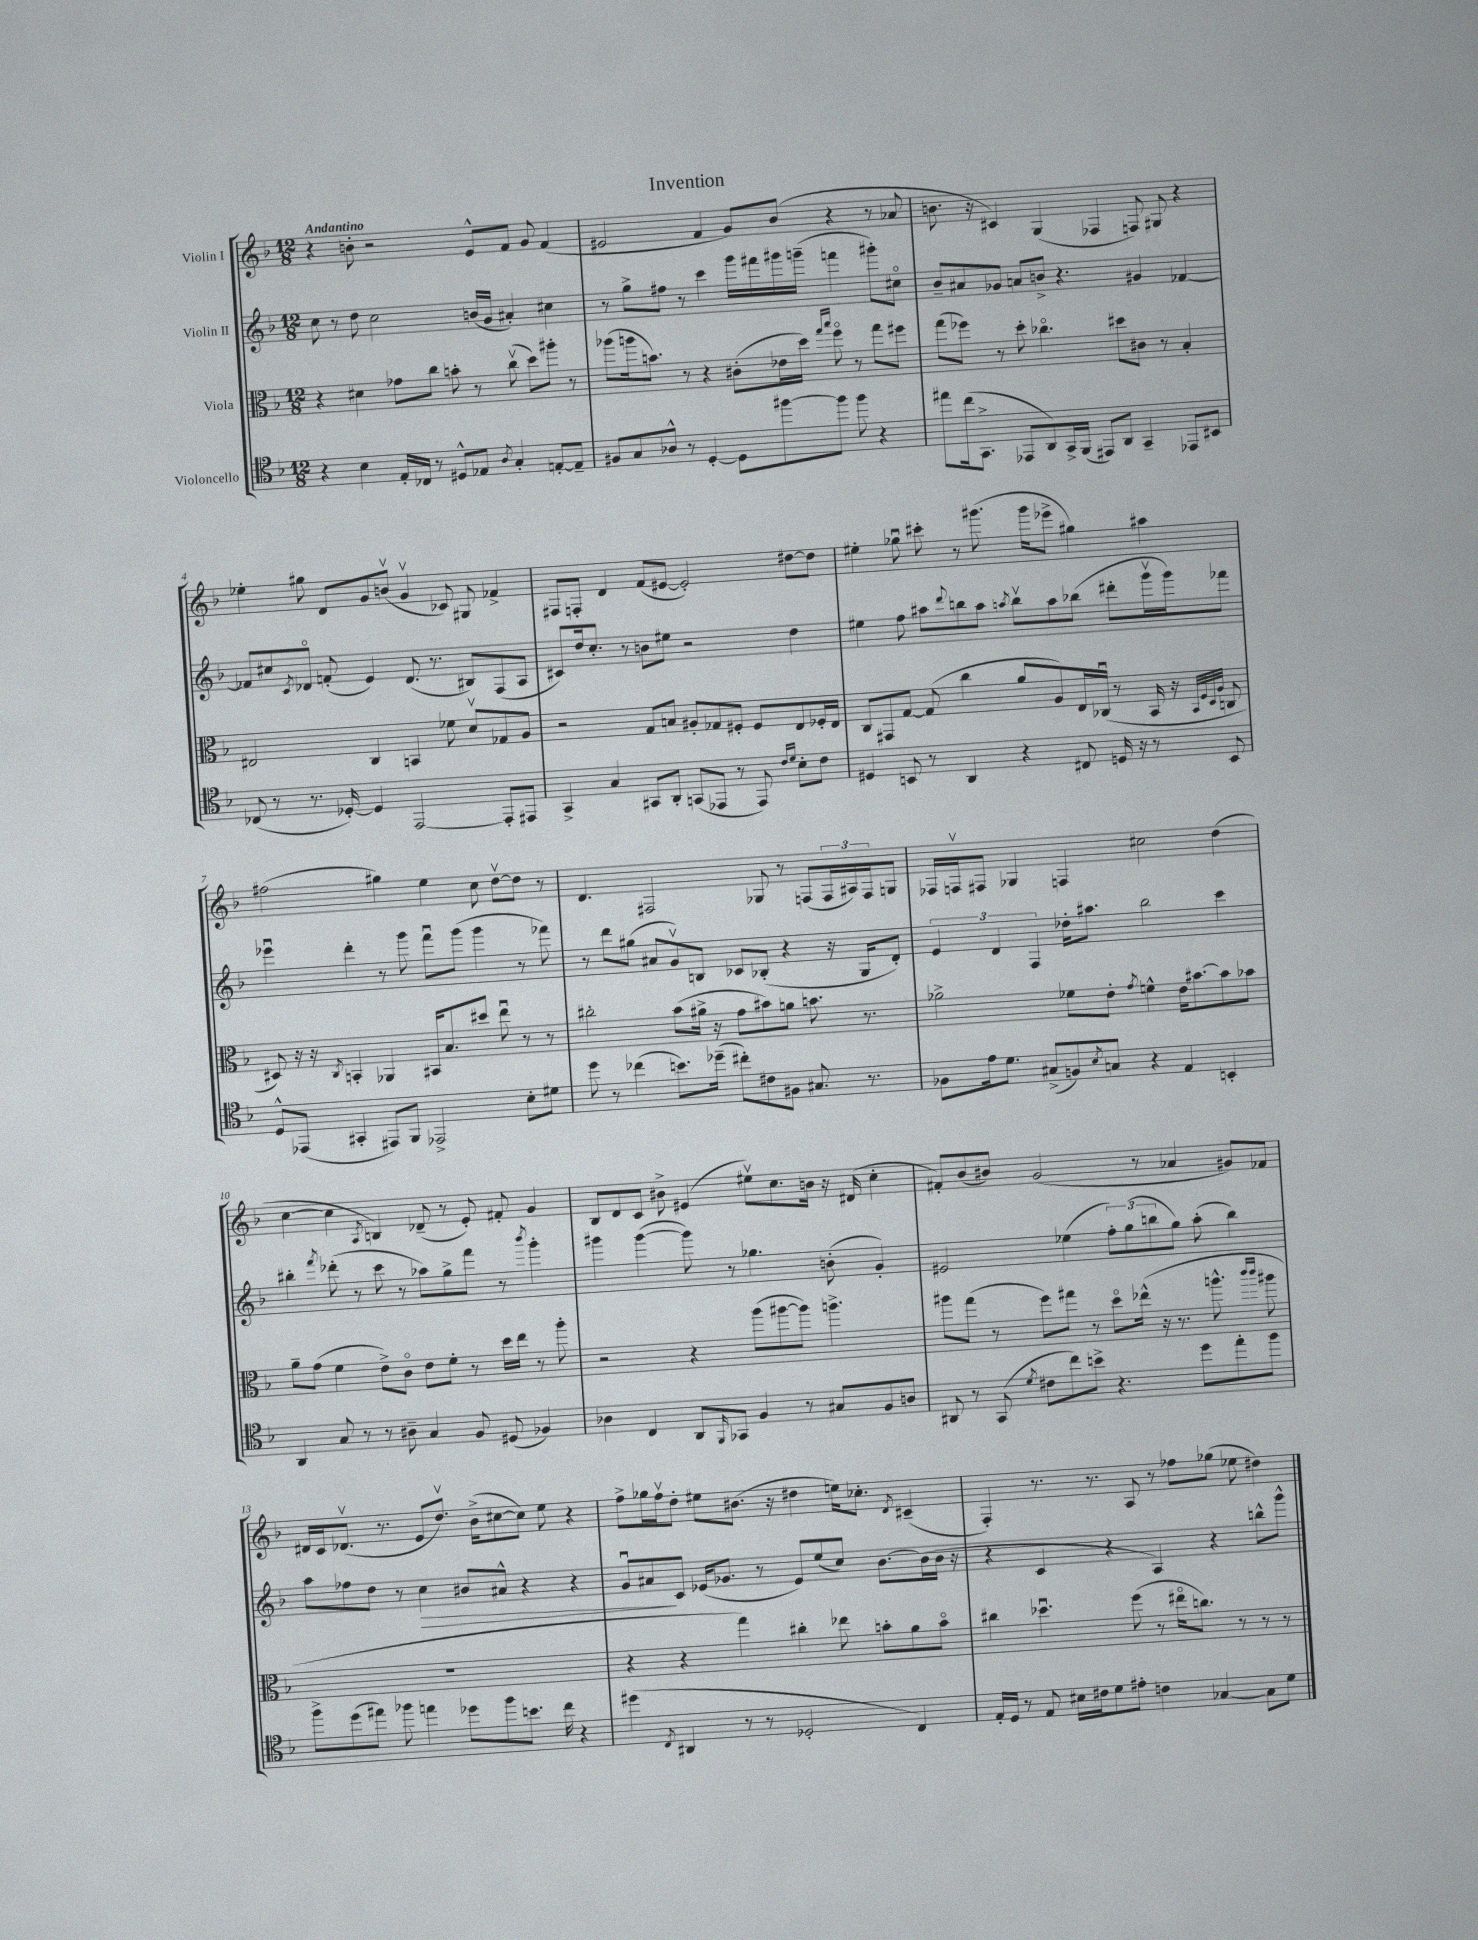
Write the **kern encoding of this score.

**kern	**kern	**kern	**kern
*staff4	*staff3	*staff2	*staff1
*clefC4	*clefC3	*clefG2	*clefG2
*k[b-]	*k[b-]	*k[b-]	*k[b-]
*M12/8	*M12/8	*M12/8	*M12/8
4r	4r	8cc	4r
.	.	8r	.
4B-	4d#	8dd	8b'
.	.	2cc	2r
16E'	8g-	.	.
16C-	.	.	.
8r	8cc	.	.
8D#^^	8b'	.	.
8E-	8r	(16b	8e^^
.	.	16g	.
8qA	.	.	.
4G'	(8ccv	4a#')	8f
.	8dd)	.	8g
[8E'	8aa#'	4cc#	(4f
8E~]	8r	.	.
=	=	=	=
8F#	(8aa-	8r	2e#
8G	16aa	8gg^	.
.	8.b)	.	.
8A-^^	.	8ff#	.
8r	8r	8r	.
[4D'	4r	4ccc	4f
8D]	(8c#'	16ggg	8g)
.	.	16fff#	.
[8ff#	16e-	16ggg#	(8b-
.	16dd)	(16ggg~	.
.	16qqgg	.	.
.	16qqbb-	.	.
8ff#]	8ffo	4fff	4r
8ff#	8r	.	.
4r	8gg	8ggg#')	8r
.	8ff#	8cc#o	8a-
=	=	=	=
8ee#	(8gg	8b-~	8.b
(16cc	8ff-)	8a#	.
8.GG^	.	.	16r
.	8r	8g-	4c#)
8EE-	8dd'	8a	.
8AA)	4.cc-o	8b^	(4G
16GG^	.	4.r	.
(16FF	.	.	.
8EE#)	.	.	4F-
8AA	8dd#	.	.
4GG~	8c#	4g#	8F)
.	8r	.	8G#
8EE-	4B-'	[4f-	4r
8BB#	.	.	.
=	=	=	=
(8C-	2E#	8f-]	4ee-'
8r	.	8cc#	.
.	.	8qc	.
8.r	.	8d-o	8gg#
.	.	(8f'	8d
[16D-')	.	.	.
4D-]	4C	4e)	8g
.	.	.	(8bv
[2EE	4BB	(8.d-	4gv
.	.	8.r	.
.	8f-	.	8c-)
.	8dv	8B#)	8G#
8EE']	8G-	(8F	4f-^
8EE#	8A	8A	.
=	=	=	=
4GG^	2r	8c#)	8F#
.	.	16dd	8F'
.	.	8.cc'	.
4G	.	.	4d
.	.	8r	.
8GG#	8G	8b	(8f
8AA'	8B	8ee#	[8e#
(8GG	8A#'	2r	2e#'])
8EE-	8G-	.	.
8r	8F#'	.	.
8EE-)	8F#	.	.
16qqc	.	.	.
16qqd	.	.	.
8B-'	8E	4dd	[8dd#
8c	16F-'	.	8dd#]
.	16E	.	.
=	=	=	=
4D#	8C	4ee#	4ee#'
.	8GG#	.	.
8BB	[8G	8ff	8gg-u
8r	(8G]	8aa#	8ccc#'
.	.	8qqddd	.
4AA	4cc	8bb	8r
.	.	8aa#	(8.ggg#
.	.	8qaa	.
4r	8a	8bbv	.
.	.	.	16ggg#
.	8A)	8aa	8eee-^
8C#	16E	(8bb-	4gg#)
.	(16C-u	.	.
16D	8r	8ddd#'	.
16r	.	.	.
8r	16BB-	16gggv	4aa#
.	16r	16ggg)	.
.	32qqBB-	.	.
.	32qqF	.	.
.	32qqD	.	.
.	32qqA	.	.
8BB	8C	8fff-	.
=	=	=	=
8D^^	8D#)	4eee-u	(2ff#
(8EE-	16r	.	.
.	16r	.	.
.	8qC	.	.
4GG#'	4BB'	4ddd'	.
8EE#)	4AA-	8r	4gg#)
8FF	.	8ggg	.
2EE-^	16BB#	8fffu	4ee
.	8.B-	.	.
.	.	(8ggg	.
.	8dd#	4ggg	8cc
.	8eeu	.	[8ddv
8B-'	8r	8r	8dd]
8d#	8r	8fff-)	8r
=	=	=	=
8dd	2cc#'	8r	4.d
8r	.	8ddd	.
(4cc-	.	(8gg#	.
.	.	8a#	2F#
8.b)	(8b-	8gv)	.
.	16a#^	8B	.
(16dd-~	16r	.	.
8cc#')	8g	8c-	.
8c#	8b#)	(8B-'	8G-
8F#	8a	4r	8r
8.G#	8.b	.	(8F
.	.	16r	24F
.	.	.	24A#)
8.r	8.r	16G	.
.	.	.	24F
.	.	8d')	8G
=	=	=	=
8F-	2a-^	6e	16F-
.	.	.	16Fv
16e	.	.	8F#
.	.	6d	.
8.d	.	.	.
.	.	.	4G-
.	.	6F	.
(8G#^	.	.	.
8F)	8f-	16dd-'	4F
.	.	8.aa#	.
8qB-	.	.	.
8G	8e'	.	.
.	8qg	.	.
4r	4f^^	2bb-	2cc#
4E	16e	.	.
.	[8.b#	.	.
4BB'	8b#]	4ccc	(4dd
.	8b-	.	.
=	=	=	=
4AA	8a~	4bb#'	[4cc
.	(8g	.	.
.	.	8qfff	.
8G	4f	(8ddd-'	4cc]
8r	.	8r	.
.	.	.	8qA
8r	8e^)	8ccc	4B)
8A#~	8co	8r	.
4G	8e	8aa-)	(8d-~
.	8f'	8gg^	8r
8F	8r	8fff	8e')
(8D#	16dd	8r	8f#'
.	16ee	.	.
.	.	8qbbb-	.
4F-)	8r	4ggg'	4g
.	8aa'	.	.
=	=	=	=
4A-	2r	4ggg#	8B-
.	.	.	8d
4C	.	([4ggg#	8c
.	.	.	8b#^
8AA	4r	8ggg#])	(4e#
16qqFF	.	.	.
8GG-	.	8r	.
4F	(8aa	4.gg-	8ee#v)
.	[8aa#	.	8.cc
8r	8aa#])	.	.
.	.	.	16b
8G#	4.aa^	(8b'	16r
.	.	.	(16d#
8F	.	4g')	4cc'
8A	.	.	.
=	=	=	=
8AA#	8aa#	2e#	8f#')
8r	(8gg	.	(8b-
(8GG	8r	.	8b#)
8qd	.	.	.
8c#	8ff)	.	(2g
8cc)	8gg#	(4ee-	.
8b^	8r	.	.
4.r	8ddo	12ff')	.
.	.	(12gg	.
.	(16ee-^^	.	8r
.	.	12bb	.
.	16r	.	.
.	8.r	8gg)	4a-
8dd	.	(8aa'	.
.	8.aa^^	.	.
8ee'	.	4bb)	8g#)
.	16qqccc	.	.
.	16qqccc	.	.
8ff	8aa#	.	8f-
=	=	=	=
8ff^	1.r	8aa	16d#
.	.	.	16c
(8dd	.	8ff-	(8.d-v
8ee#)	.	8dd	.
.	.	.	8.r
8ff-	.	8r	.
4ee	.	4cc	8e
.	.	.	8.ddv)
8dd-	.	8b#	.
.	.	.	(16b-^
8ff-	.	8a#^^	[8cc#
8.b	.	4r	8cc#])
.	.	.	8ee
16cc	.	.	.
4r	.	4r	4r
=	=	=	=
(4dd#	4r	8gu	8ff^
.	.	8a#	16gg-
.	.	.	16ffv
8qC	.	.	.
4AA#	4r	8c	8dd'
.	.	(16e-	8ee#
.	.	8.g-	.
8r	4gg)	.	(8.b#
8r	.	8r	.
.	.	.	16r
2D-'	4cc#'	8e-)	4dd#
.	.	(8ee	.
.	8ee-	8cc)	16ee)
.	.	.	8.cc-'
.	8b'	[8.b-	.
.	.	.	8qd
4C)	8a	.	(4c#~
.	.	(16b-]	.
.	8bo	16b-	.
.	.	16r	.
=	=	=	=
16E'	4cc#	4r	4F')
16D	.	.	.
8r	.	.	.
8E	4.dd-u	4c	8.r
16B#	.	.	.
16c#	.	.	8.r
8d	.	4r	.
8e#'	(8ff	.	8A
4c	8r	4A)	8r
.	16ee#o	.	8ff-
.	8.cc)	.	.
[4G-	.	4r	(8gg-
.	8r	.	8ee-
8G-]	8r	8bb^^	4dd#)
8d	8r	8ggg^^	.
==	==	==	==
*-	*-	*-	*-
